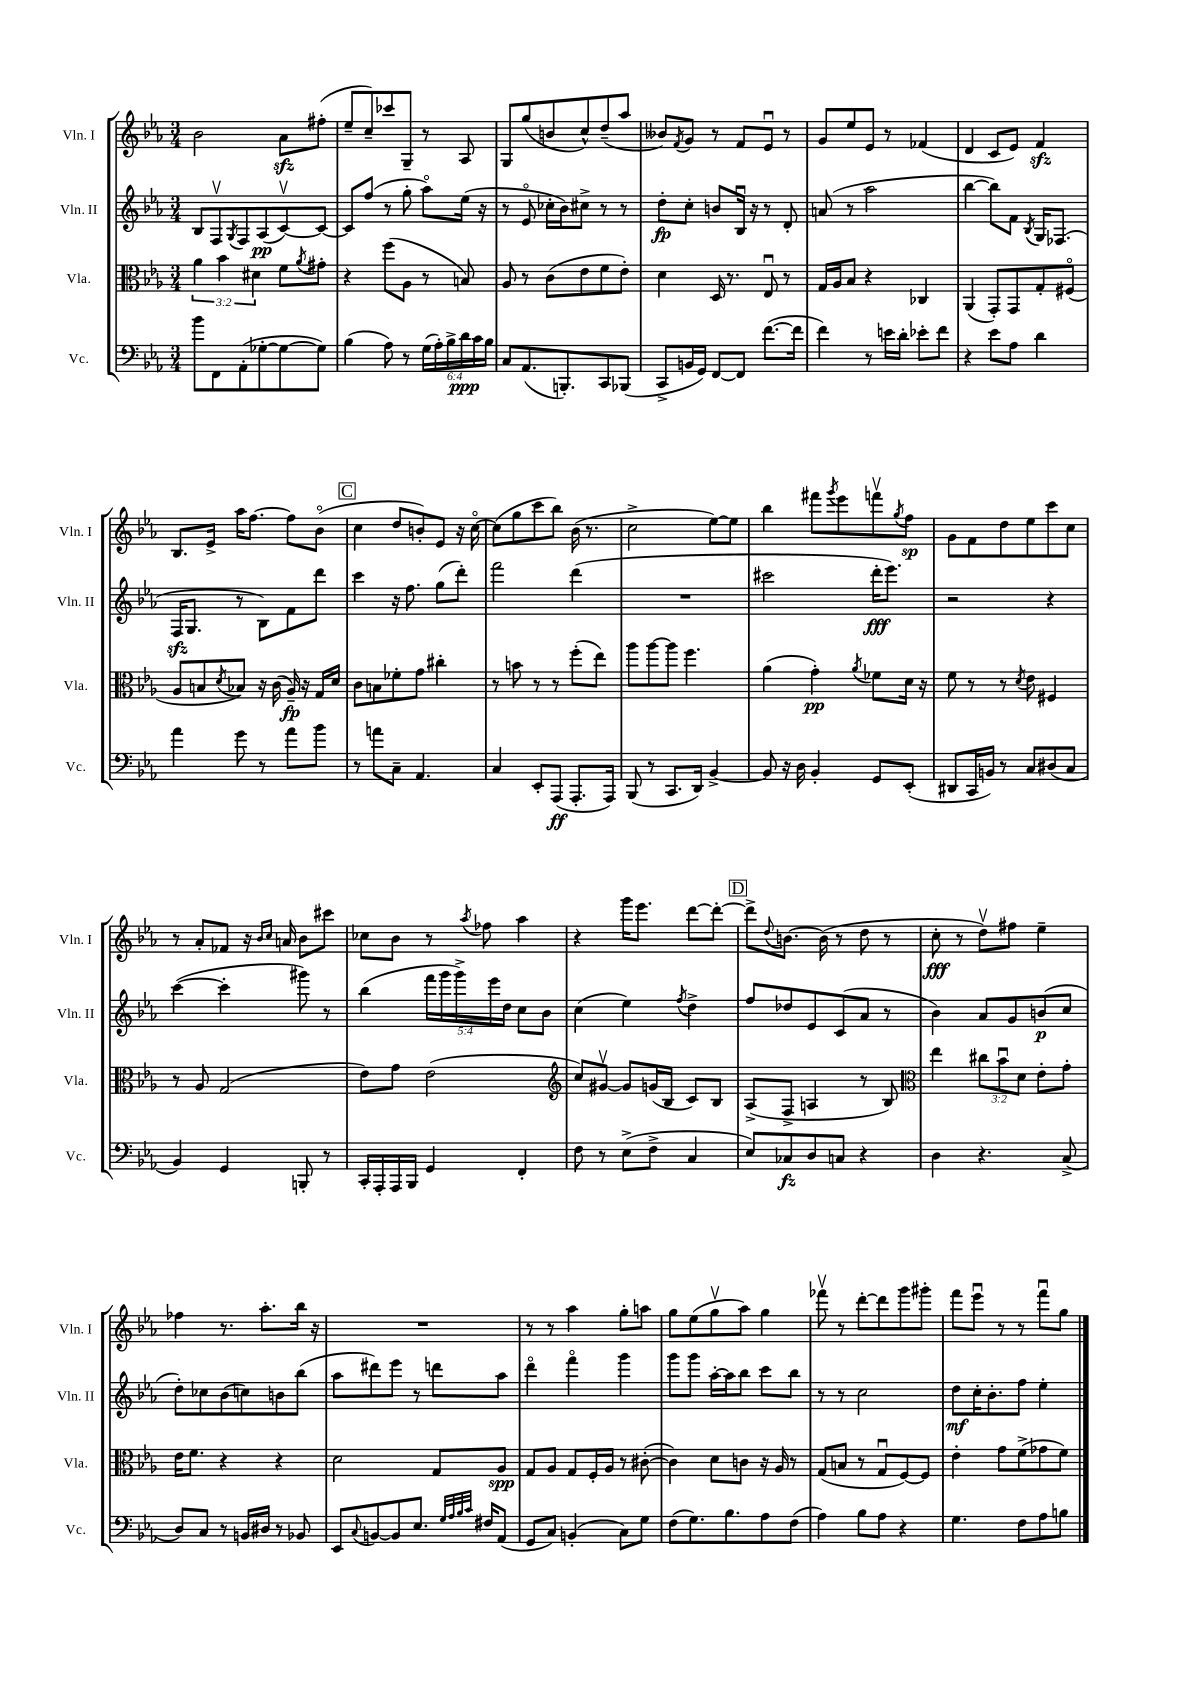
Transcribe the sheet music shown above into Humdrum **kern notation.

**kern	**kern	**kern	**kern
*staff4	*staff3	*staff2	*staff1
*clefF4	*clefC3	*clefG2	*clefG2
*k[b-e-a-]	*k[b-e-a-]	*k[b-e-a-]	*k[b-e-a-]
*M3/4	*M3/4	*M3/4	*M3/4
8b-	6a-	8B-	2b-
8FF	.	8Fv	.
.	6b-	.	.
.	.	8qG	.
(8AA-'	.	8F	.
.	6d#	.	.
[8G-'	.	(8A-	.
8G-_	8f	[8cv)	8a-
.	8qa-	.	.
8G-])	8g#'	8c_	(8ff#'
=	=	=	=
(4B-	4r	8c]	8ee-~
.	.	(8ff	8cc~)
8A-)	(8ff	8r	8ccc-
8r	8A-	8gg'	8G~
(24G	8r	8aa-o)	8r
24A-')	.	.	.
24B-^	.	.	.
24d	8B)	(16ee-	8A-
24c	.	.	.
.	.	16r	.
24B-	.	.	.
=	=	=	=
8C	8A-	8r	8G
(8.AA-	8r	8e-o	(8gg
.	(8c	16cc-'	8b
8.BBB')	.	16b-)	.
.	8e-	8cc#^	8cc^^)
8CC	8f	8r	(8dd~
(8BBB-	8e-')	8r	8aa-
=	=	=	=
8CC^	4d	8dd'	8b--)
.	.	.	8qf
16BB	.	8cc'	8g
16GG)	.	.	.
[8FF	16D	8b	8r
.	8.r	.	.
8FF]	.	16B-u	8f
.	.	16r	.
([8.f	8E-u	8r	8e-u
.	8r	8d'	8r
16f]	.	.	.
=	=	=	=
4f)	16G	(8a	8g
.	16A-	.	.
.	8B-	8r	8ee-
8r	4r	2aa-	8e-
16e	.	.	8r
16d'	.	.	.
8e-'	4C-	.	(4f-
8f	.	.	.
=	=	=	=
4r	(4AA-	[4bb-	4d
8e-	8GG')	8bb-])	8c
8A-	8GG	8f	8e-)
.	.	8qB-	.
4d	8G'	16G	4f
.	.	(8.F-	.
.	(8F#o	.	.
=	=	=	=
4a-	8A-	16F	8.B-
.	.	8.G	.
.	8B	.	.
.	.	.	16e-^
.	8qd	.	.
8g	8B-)	8r	16aa-
.	.	.	[8.ff
8r	16r	8B-)	.
.	(16c	.	.
8a-	16A-~)	8f	8ff]
.	16r	.	.
8b-	16G	8ddd	(8b-o
.	16d	.	.
=	=	=	=
8r	8c	4ccc	4cc
8a	8B	.	.
8C~	8f-'	16r	8dd
.	.	8.ff	.
4.AA-	8g	.	8b')
.	4cc#'	(8gg	8e-
.	.	8ddd')	16r
.	.	.	[16cco
=	=	=	=
4C	8r	2fff	(8cc]
.	8b	.	8gg
8EE-'	8r	.	8ccc
(8AAA-	8r	.	8bb-)
8.AAA-'	(8ff'	(4ddd	(16b-
.	.	.	8.r
.	8ee-)	.	.
16AAA-)	.	.	.
=	=	=	=
(8BBB-	8aa-	2.r	2cc^
8r	[8aa-	.	.
8.CC	8aa-]	.	.
.	4.ff	.	.
16DD)	.	.	.
[4BB-^	.	.	[8ee-)
.	.	.	8ee-]
=	=	=	=
8BB-]	(4a-	2ccc#	4bb-
16r	.	.	.
16D	.	.	.
4BB-'	4g')	.	8fff#
.	.	.	8qggg
.	.	.	8eee-
.	8qa-	.	.
8GG	8f-	16ddd'	8fffv
.	.	8.eee-)	.
.	.	.	8qgg
(8EE-'	16d	.	8ff
.	16r	.	.
=	=	=	=
8DD#	8f	2r	8g
16CC	8r	.	8f
16BB)	.	.	.
8r	8r	.	8dd
.	8qd	.	.
8C	8e-	.	8ee-
(8D#	4F#	4r	8ccc
8C	.	.	8cc
=	=	=	=
4BB-)	8r	([4ccc	8r
.	8A-	.	8a-'
4GG	(2G	4ccc']	8f-
.	.	.	16r
.	.	.	16qqb-
.	.	.	16qqcc
.	.	.	16a
8BBB'	.	8ggg#)	8b-
8r	.	8r	8ccc#
=	=	=	=
16CC'	8e-)	(4bb-	8cc-
16AAA-'	.	.	.
16AAA-	8g	.	8b-
16BBB-	.	.	.
4GG	(2e-	20fff	8r
.	.	20ggg	.
.	.	20ggg^)	.
.	.	.	8qaa-
.	.	.	8ff-
.	.	20eee-	.
.	.	20dd	.
4FF'	.	8cc	4aa-
.	.	8b-	.
=	=	=	=
*	*clefG2	*	*
8F	8cc)	(4cc	4r
8r	[8g#v	.	.
(8E-^	8g#]	4ee-)	16ggg
.	.	.	8.eee-
8F^	(16g	.	.
.	16B-	.	.
.	.	8qff	.
4C	8c)	4dd^	[8ddd
.	8B-	.	8ddd'_
=	=	=	=
8E-)	(8A-^	8ff	8ddd^]
.	.	.	8qqdd
8C-	8F^	8dd-	[8.b
8D	4A	8e-	.
.	.	.	(16b]
8C	.	(8c	8r
4r	8r	8a-	8dd
.	8B-)	8r	8r
=	=	=	=
*	*clefC3	*	*
4D	4ee-	4b-)	8cc'
.	.	.	8r
4.r	12cc#	8a-	8ddv)
.	12b-u	.	.
.	.	8g	8ff#
.	12d	.	.
.	8e-'	(8b	4ee-~
(8C^	8g'	8cc	.
=	=	=	=
8D)	16e-	8dd')	4ff-
.	8.f	.	.
8C	.	8cc-	.
8r	4r	(8b-	8.r
16BB	.	8cc)	.
16D#	.	.	8.aa-'
8r	4r	8b	.
8BB-	.	(8bb-	16bb-
.	.	.	16r
=	=	=	=
8EE-	2d	8aa-	2.r
8qqC	.	.	.
[8BB	.	8ddd#)	.
8BB]	.	8eee-	.
8.E-	.	8r	.
.	8G	8ddd	.
32qqG	.	.	.
32qqA-	.	.	.
32qqB-	.	.	.
32qqc	.	.	.
16F#	.	.	.
(8AA-	8A-	8aa-	.
=	=	=	=
8GG	8G	4dddo	8r
8C)	8A-	.	8r
(4BB'	8G	4fffo	4aa-
.	16F'	.	.
.	16A-	.	.
8C)	8r	4ggg	8gg'
8G	([8c#'	.	8aa
=	=	=	=
(8F	4c#])	8ggg	8gg
8.G)	.	8ggg	(8ee-
.	8d	[16aa-'	8ggv
8.B-	.	16aa-]	.
.	8c	8bb-	8aa-)
8A-	16r	8ccc	4gg
.	16A-	.	.
(8F	8r	8bb-	.
=	=	=	=
4A-)	(8G	8r	8fff-v
.	8B	8r	8r
8B-	8r	2cc	[8ddd'
8A-	8Gu	.	8ddd]
4r	[8F)	.	8ggg
.	8F]	.	8ggg#'
=	=	=	=
4.G	4e-'	8dd	8fff
.	.	16cc'	8eee-u
.	.	8.b-'	.
.	8g	.	8r
8F	(8f^	8ff	8r
8A-	8g-	4ee-'	8fffu
8B	8f)	.	8gg
==	==	==	==
*-	*-	*-	*-
